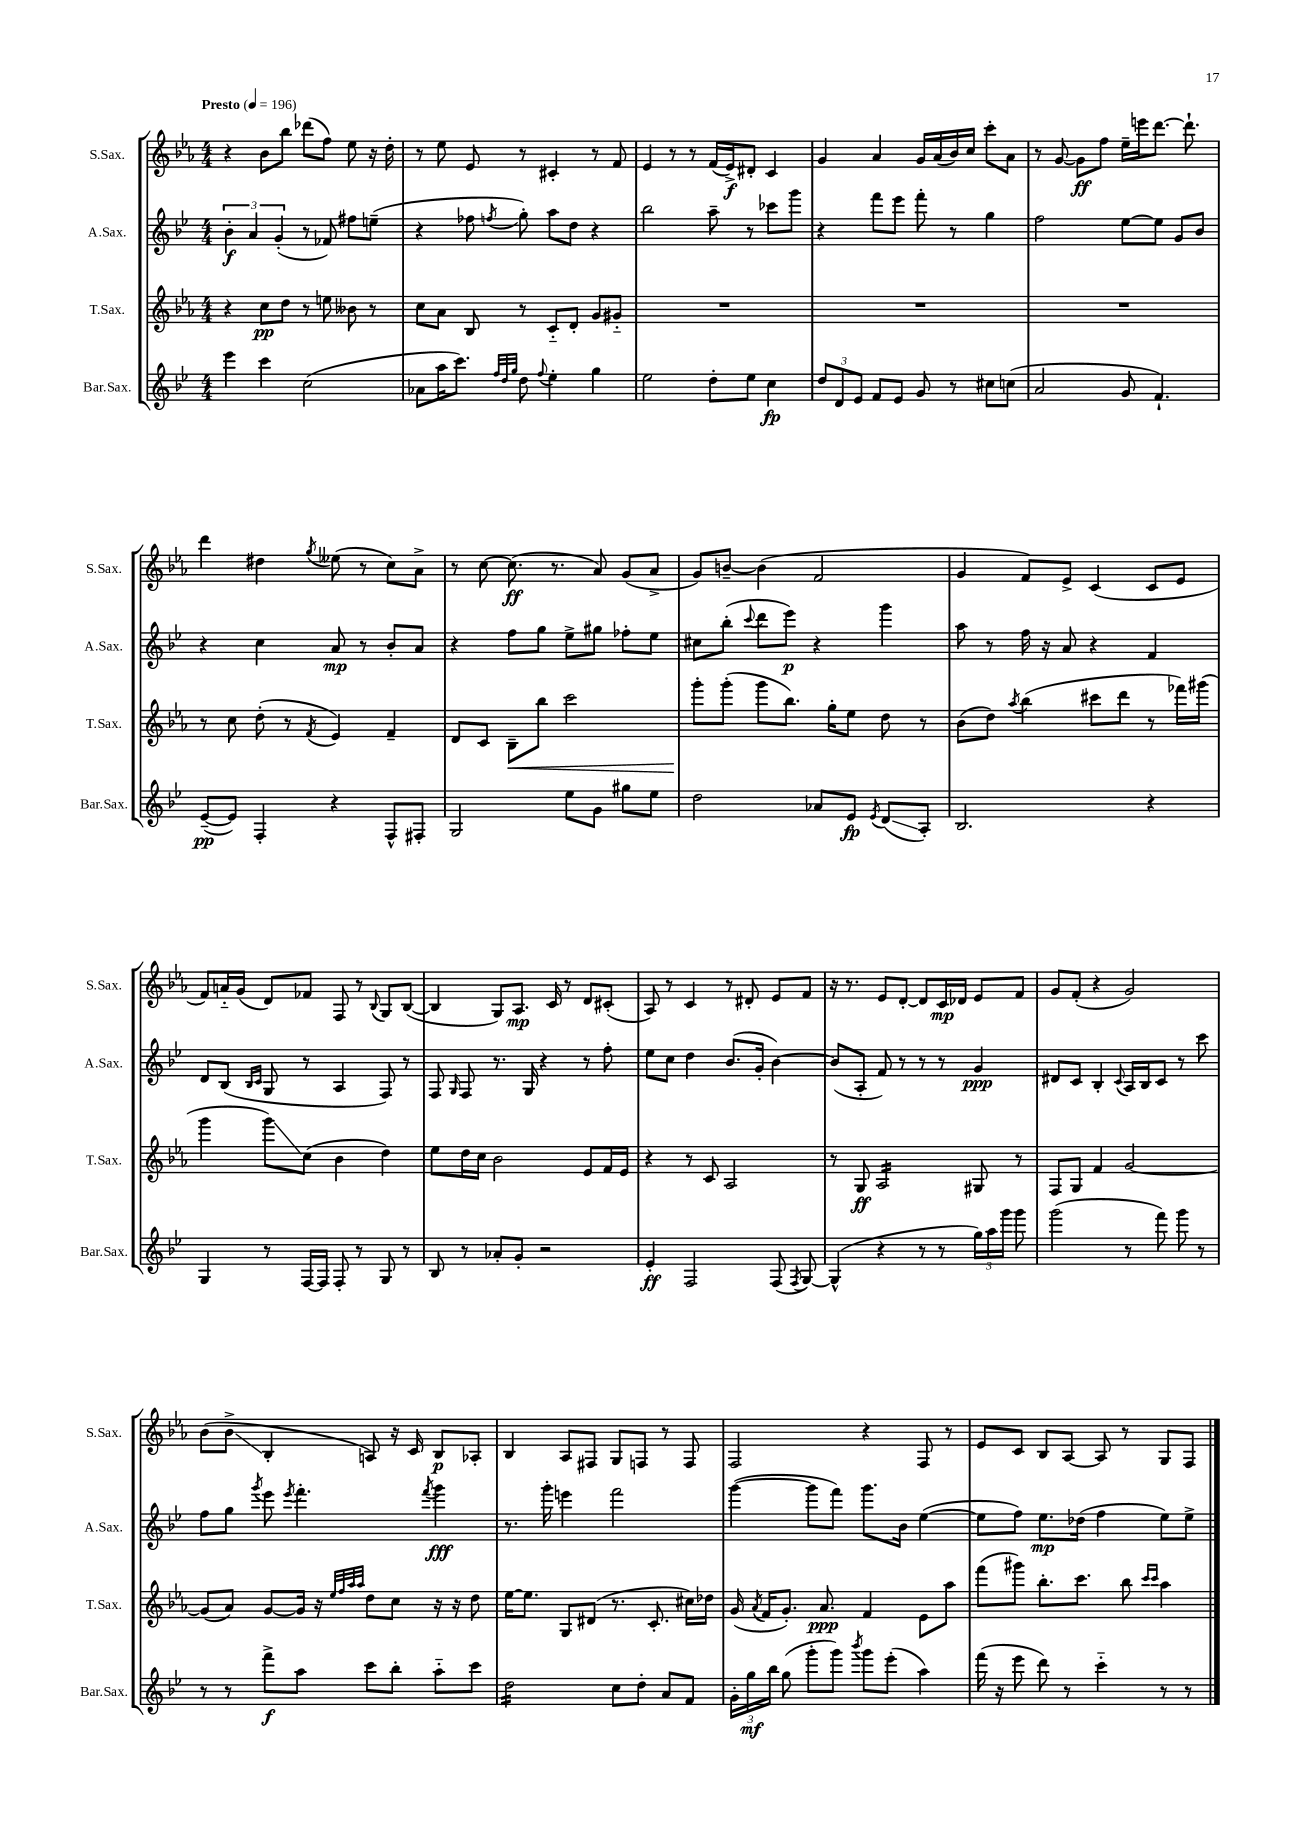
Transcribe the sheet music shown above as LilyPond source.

<<
\new StaffGroup <<
\new Staff = "s0" \with { instrumentName = "S.Sax." shortInstrumentName = "S.Sax." } {
    \clef treble \key ees \major \numericTimeSignature \time 4/4 \tempo "Presto" 4 = 196
    \autoBeamOff r4 bes'8[ bes''8] des'''8[( f''8]) ees''8 r16 d''16-. |
    r8 ees''8 ees'8 r8 cis'4-. r8 f'8 |
    ees'4 r8 r8 f'16[( ees'16->\f) dis'8]-. c'4 |
    g'4 aes'4 g'16[ aes'16( bes'16) c''16] c'''8[-. aes'8] |
    r8 g'8~ g'8[\ff f''8] ees''16[-- e'''16 d'''8.]~ d'''8.-! |
    d'''4 dis''4 \acciaccatura { g''8 } eeses''8( r8 c''8[) aes'8]-> |
    r8 c''8~ c''8.\ff( r8. aes'8) g'8[( aes'8]-> |
    g'8[) b'8]~-- b'4( f'2 |
    g'4 f'8[) ees'8]-> c'4( c'8[ ees'8] |
    f'8[) a'16-_ g'16]( d'8[) fes'8] f8 r8 \appoggiatura { bes8 } g8[ bes8]~( |
    bes4 g8[) aes8.]\mp c'16 r8 d'8[ cis'8]-.( |
    aes8) r8 c'4 r8 dis'8-. ees'8[ f'8] |
    r16 r8. ees'8[ d'8]~-. d'8[ c'16\mp des'16] ees'8[ f'8] |
    g'8[ f'8]-.( r4 g'2) |
    bes'8[( bes'8]->\glissando bes4-. a8) r16 c'16 bes8[\p aes8]-. |
    bes4 aes8[ fis8] g8[ f8] r8 f8 |
    f2 r4 f8 r8 |
    ees'8[ c'8] bes8[ aes8]~ aes8 r8 g8[ f8] \bar "|." |
}
\new Staff = "s1" \with { instrumentName = "A.Sax." shortInstrumentName = "A.Sax." } {
    \clef treble \key bes \major \numericTimeSignature \time 4/4
    \autoBeamOff \tuplet 3/2 { bes'4-.\f a'4 g'4-.( } r8 fes'8) fis''8[ e''8]--( |
    r4 fes''8 \acciaccatura { f''8 } g''8-.) a''8[ d''8] r4 |
    bes''2 a''8-- r8 ces'''8[ g'''8] |
    r4 f'''8[ ees'''8] f'''8-. r8 g''4 |
    f''2 ees''8[~ ees''8] g'8[ bes'8] |
    r4 c''4 a'8\mp r8 bes'8[-. a'8] |
    r4 f''8[ g''8] ees''8[-> gis''8] fes''8[-. ees''8] |
    cis''8[ bes''8]-.( \appoggiatura { c'''8 } d'''8[ ees'''8]\p) r4 g'''4 |
    a''8 r8 f''16 r16 a'8 r4 f'4 |
    d'8[ bes8]( \grace { bes16[ c'16] } g8 r8 a4 f8) r8 |
    f8 \grace { g16 } f8 r8. g16 r4 r8 f''8-. |
    ees''8[ c''8] d''4 bes'8.[( g'16]-. bes'4~) |
    bes'8[( a8]-. f'8) r8 r8 r8 g'4\ppp |
    dis'8[ c'8] bes4-. \appoggiatura { c'8 } a16[ bes16 c'8] r8 c'''8 |
    f''8[ g''8] \acciaccatura { g'''8 } ees'''8 \acciaccatura { ees'''8 } f'''4.-. \acciaccatura { f'''8 } g'''4\fff |
    r8. g'''16-. e'''4 f'''2 |
    g'''4~( g'''8[ f'''8]) g'''8.[ bes'16] ees''4~( |
    ees''8[ f''8]) ees''8.[\mp des''16]( f''4 ees''8[) ees''8]-> \bar "|." |
}
\new Staff = "s2" \with { instrumentName = "T.Sax." shortInstrumentName = "T.Sax." } {
    \clef treble \key ees \major \numericTimeSignature \time 4/4
    \autoBeamOff r4 c''8[\pp d''8] r8 e''8 beses'8 r8 |
    c''8[ aes'8] bes8 r8 c'8[-_ d'8]-. g'8[ gis'8]-_ |
    R1 |
    R1 |
    R1 |
    r8 c''8 d''8-.( r8 \acciaccatura { f'8 } ees'4) f'4-- |
    d'8[ c'8] bes8[--\< bes''8] c'''2 |
    g'''8[-.\! g'''8]-.( g'''8[ bes''8.]) g''16[-. ees''8] d''8 r8 |
    bes'8[( d''8]) \acciaccatura { aes''8 } bes''4( cis'''8[ d'''8] r8 fes'''16[) gis'''16]( |
    g'''4 g'''8[\glissando) c''8]( bes'4 d''4) |
    ees''8[ d''16 c''16] bes'2 ees'8[ f'16 ees'16] |
    r4 r8 c'8 aes2 |
    r8 g8\ff aes2:16 gis8 r8 |
    f8[ g8] f'4 g'2~ |
    g'8[( aes'8]) g'8[~ g'16] r16 \grace { ees''32[ f''32 aes''32 aes''32] } d''8[ c''8] r16 r16 d''8 |
    ees''16[~ ees''8.] g8[ dis'8]( r8. c'8.-. cis''16[) des''16] |
    g'16( \acciaccatura { aes'8 } f'16[ g'8.]-.) aes'8.\ppp f'4 ees'8[ aes''8] |
    f'''8[( gis'''8]) bes''8.[-. c'''8.] bes''8 \grace { c'''16[ c'''16] } aes''4 \bar "|." |
}
\new Staff = "s3" \with { instrumentName = "Bar.Sax." shortInstrumentName = "Bar.Sax." } {
    \clef treble \key bes \major \numericTimeSignature \time 4/4
    \autoBeamOff ees'''4 c'''4 c''2( |
    aes'8[ a''16 c'''8.]) \grace { f''32[ d''32 g''32] } d''8 \appoggiatura { f''8 } ees''4-. g''4 |
    ees''2 d''8[-. ees''8] c''4\fp |
    \tuplet 3/2 { d''8[ d'8 ees'8] } f'8[ ees'8] g'8 r8 cis''8[ c''8]( |
    a'2 g'8 f'4.-!) |
    ees'8[~--\pp( ees'8]) f4-. r4 f8[-^ fis8]-. |
    g2 ees''8[ g'8] gis''8[ ees''8] |
    d''2 aes'8[ ees'8]\fp \acciaccatura { ees'8 } d'8[\glissando( a8]-.) |
    bes2. r4 |
    g4 r8 f16[~ f16] f8-. r8 g8 r8 |
    bes8 r8 aes'8[-. g'8]-. r2 |
    ees'4-.\ff f2 f8( \acciaccatura { f8 } g8~) |
    g4-^( r4 r8 r8 \tuplet 3/2 { g''16[) a''16 g'''16] } g'''8 |
    g'''2( r8 f'''8) g'''8 r8 |
    r8 r8 f'''8[->\f a''8] c'''8[ bes''8]-. a''8[-_ c'''8] |
    d''2:16 c''8[ d''8]-. a'8[ f'8] |
    \tuplet 3/2 { g'16[-. g''16\mf bes''16] } g''8( g'''8[-. g'''8]) \acciaccatura { bes'''8 } g'''8[ ees'''8]-.( a''4) |
    f'''16( r16 ees'''8 d'''8) r8 c'''4-_ r8 r8 \bar "|." |
}
>>
>>
\layout { \context { \Score \remove "Bar_number_engraver" } }
